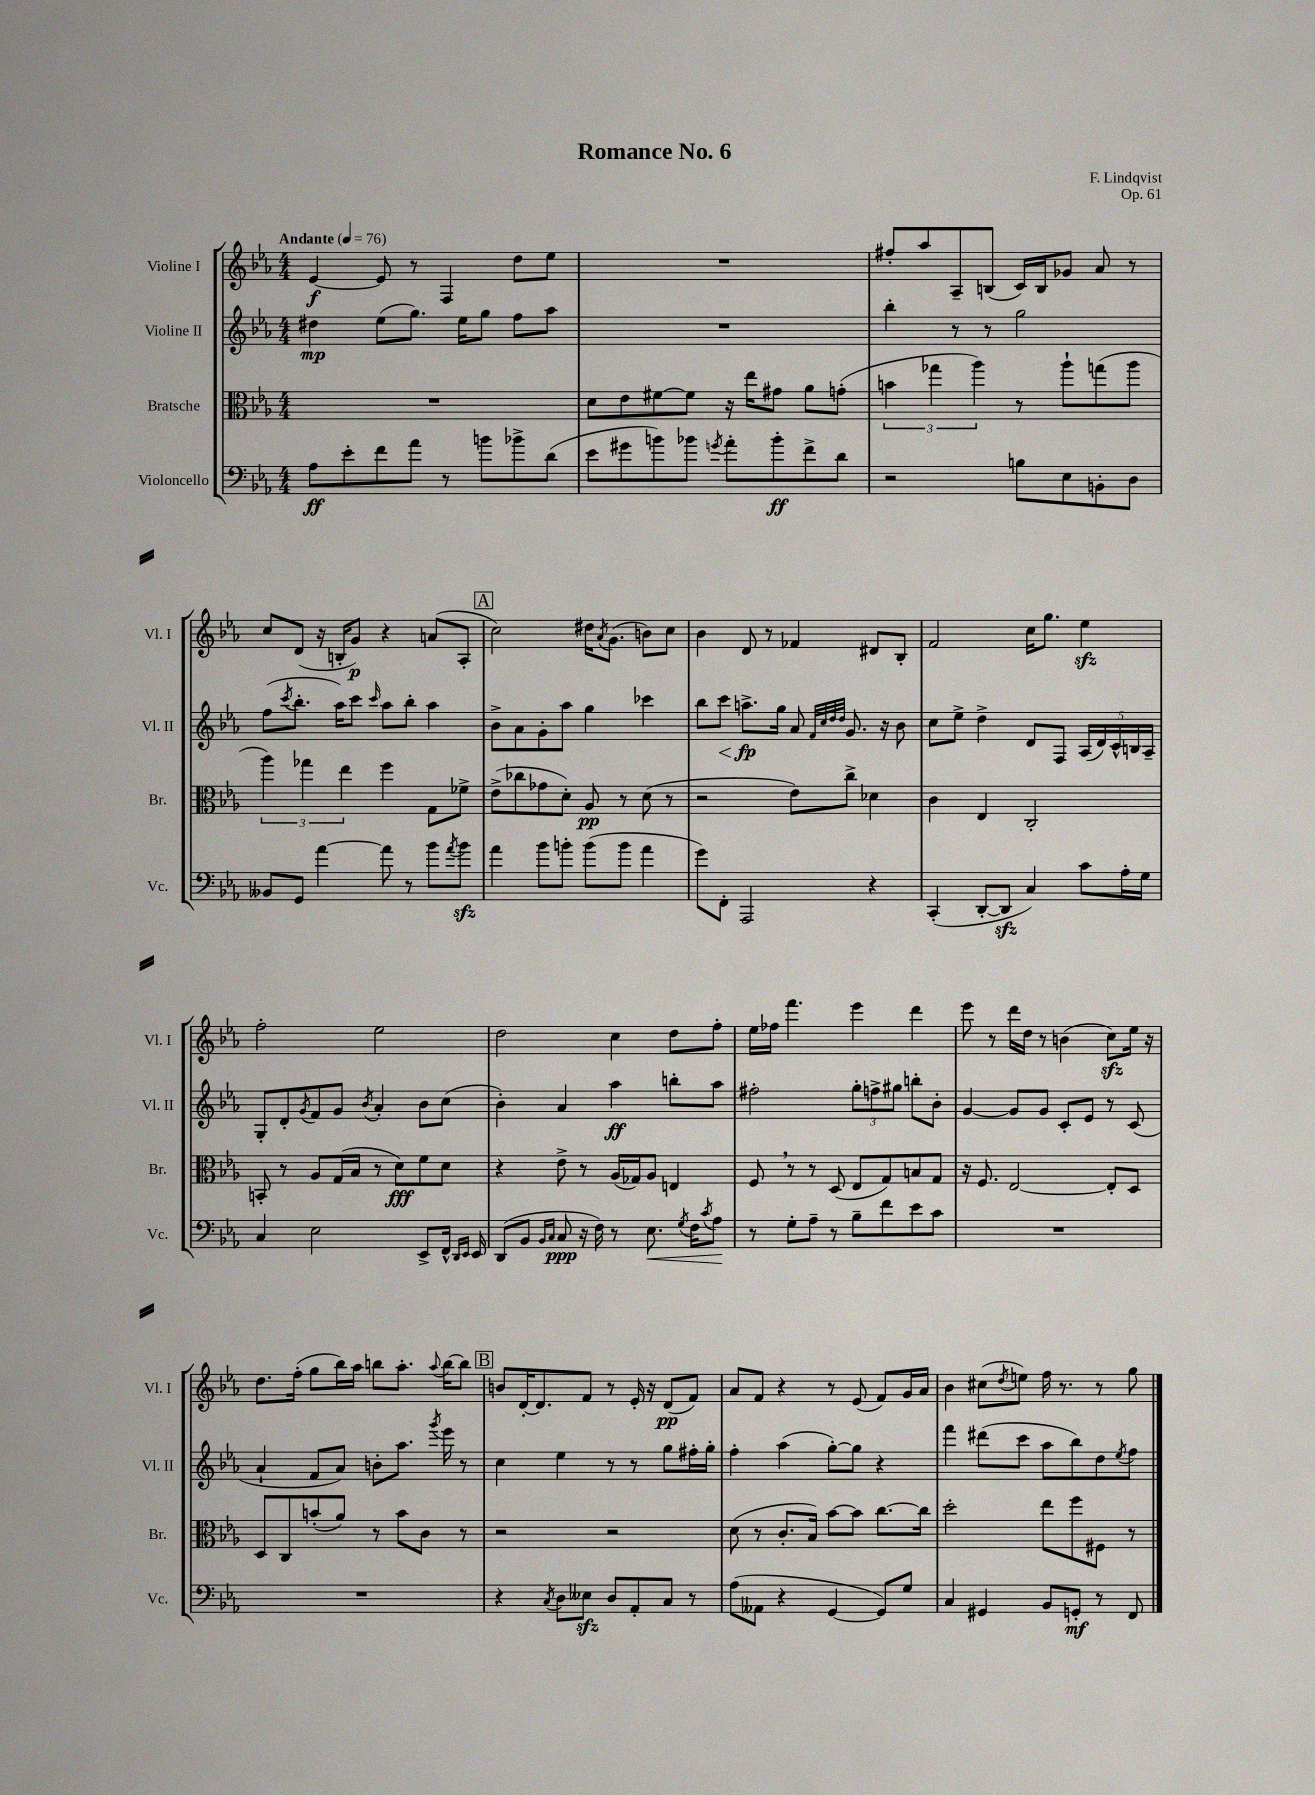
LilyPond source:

\header { title = "Romance No. 6" composer = "F. Lindqvist" opus = "Op. 61" }
<<
\new StaffGroup <<
\new Staff = "s0" \with { instrumentName = "Violine I" shortInstrumentName = "Vl. I" } {
    \clef treble \key ees \major \numericTimeSignature \time 4/4 \tempo "Andante" 4 = 76
    ees'4~\f ees'8 r8 f4 d''8 ees''8 |
    R1 |
    fis''8-. aes''8 aes8-- b8( c'16) b16 ges'8 aes'8 r8 |
    c''8 d'8( r16 b16-. g'8\p) r4 a'8( aes8-. |
    \mark \markup { \box "A" } c''2) dis''16 \acciaccatura { aes'8 } g'8.( b'8) c''8 |
    bes'4 d'8 r8 fes'4 dis'8 bes8-. |
    f'2 c''16 g''8. ees''4\sfz |
    f''2-. ees''2 |
    d''2 c''4 d''8 f''8-. |
    ees''16 fes''16 f'''4. ees'''4 d'''4 |
    ees'''8 r8 d'''16 d''16 r8 b'4( c''8\sfz) ees''16 r16 |
    d''8. f''16-.( g''8 bes''16) aes''16 b''8 aes''8.-. \appoggiatura { aes''8 } b''16~ b''8 |
    \mark \markup { \box "B" } b'8 d'16~-. d'8. f'8 r8 ees'16-. r16 d'8\pp( f'8) |
    aes'8 f'8 r4 r8 ees'8( f'8) g'16 aes'16 |
    bes'4 cis''8( \acciaccatura { d''8 } e''8) f''16 r8. r8 g''8 \bar "|." |
}
\new Staff = "s1" \with { instrumentName = "Violine II" shortInstrumentName = "Vl. II" } {
    \clef treble \key ees \major \numericTimeSignature \time 4/4
    dis''4\mp ees''8( g''8.) ees''16 g''8 f''8 aes''8 |
    R1 |
    bes''4-. r8 r8 g''2 |
    f''8( \acciaccatura { c'''8 } bes''8.-. aes''16) c'''8 \grace { c'''16 } aes''8 bes''8-. aes''4 |
    \mark \markup { \box "A" } bes'8-> aes'8 g'8-. aes''8 g''4 ces'''4 |
    bes''8 c'''8\< a''8.->\fp\! g''16 aes'8 \grace { f'32 c''32 d''32 d''32 } g'8. r16 bes'8 |
    c''8 ees''8-> d''4-> d'8 f8 \tuplet 5/4 { aes16( d'16) c'16-^ b16 aes16-- } |
    g8-. d'8-. \acciaccatura { g'8 } f'8 g'8 \acciaccatura { bes'8 } aes'4-. bes'8 c''8( |
    bes'4-.) aes'4 aes''4\ff b''8-. aes''8 |
    fis''2-. \tuplet 3/2 { g''8-. f''8-> gis''8 } b''8-. bes'8-. |
    g'4~ g'8 g'8 c'8-. ees'8 r8 c'8( |
    aes'4-! f'8 aes'8) b'8-. aes''8. \acciaccatura { g'''8 } ees'''16 r8 |
    \mark \markup { \box "B" } c''4 ees''4 r8 r8 g''8 fis''16-. g''16-. |
    f''4-. aes''4( g''8~-.) g''8 r4 |
    f'''4 dis'''8( c'''8 aes''8 bes''8) d''8 \acciaccatura { ees''8 } f''8 \bar "|." |
}
\new Staff = "s2" \with { instrumentName = "Bratsche" shortInstrumentName = "Br." } {
    \clef alto \key ees \major \numericTimeSignature \time 4/4
    R1 |
    d'8 ees'8 fis'8~ fis'8 r16 ees''16 gis'8 aes'8 g'8-.( |
    \tuplet 3/2 { b'4 ges''4 aes''4) } r8 aes''8-! g''8( aes''8 |
    \tuplet 3/2 { aes''4) ges''4 ees''4 } f''4 g8 fes'8-> |
    \mark \markup { \box "A" } ees'8->( ces''8 ges'8 d'8-.) aes8\pp r8 d'8( r8 |
    r2 ees'8) c''8-> des'4 |
    c'4 ees4 c2-. |
    b,8-. r8 aes8 g16( bes16 r8 d'8\fff) f'8 d'8 |
    r4 ees'8-> r8 aes16( ges16) aes8 e4 |
    f8 \breathe r8 r8 d8( ees8 g8) b8 g8 |
    r16 f8. ees2~ ees8-. d8 |
    d8 c8 b'8-.( aes'8) r8 b'8 c'8 r8 |
    \mark \markup { \box "B" } r2 r2 |
    d'8( r8 c'8.-. bes16) bes'8~ bes'8 c''8.~ c''16 |
    d''2-. ees''8 f''8 fis8 r8 \bar "|." |
}
\new Staff = "s3" \with { instrumentName = "Violoncello" shortInstrumentName = "Vc." } {
    \clef bass \key ees \major \numericTimeSignature \time 4/4
    aes8\ff ees'8-. f'8 aes'8 r8 b'8 bes'8-> d'8( |
    ees'8 gis'8 b'8) bes'8 \acciaccatura { g'8 } aes'8-. bes'8-.\ff f'8-> d'8 |
    r2 b8 ees8 b,8-. d8 |
    beses,8 g,8 aes'4~ aes'8 r8 bes'8 \acciaccatura { aes'8 } bes'8\sfz |
    \mark \markup { \box "A" } aes'4 bes'8 b'8-. b'8( b'8 aes'4 |
    g'8) f,8-. aes,,2 r4 |
    c,4-.( d,8~-. d,8\sfz c4) c'8 aes16-. g16 |
    c4 ees2 ees,8-> f,16-^ \grace { d,16 ees,16 } ees,16 |
    d,8( bes,8 \grace { bes,16 c16 } c8\ppp r16 f16) r8 ees8.\< \acciaccatura { g8 } f16 \acciaccatura { c'8 } aes8\! |
    r8 g8-. aes8-- r8 bes8-- f'8 ees'8 c'8 |
    R1 |
    R1 |
    \mark \markup { \box "B" } r4 \acciaccatura { c8 } d8 eeses8\sfz d8 aes,8-. c8 r8 |
    aes8( aeses,8 r4 g,4~ g,8) g8 |
    c4 gis,4 bes,8 g,8-.\mf r8 f,8 \bar "|." |
}
>>
>>
\layout { \context { \Score \remove "Bar_number_engraver" } }
